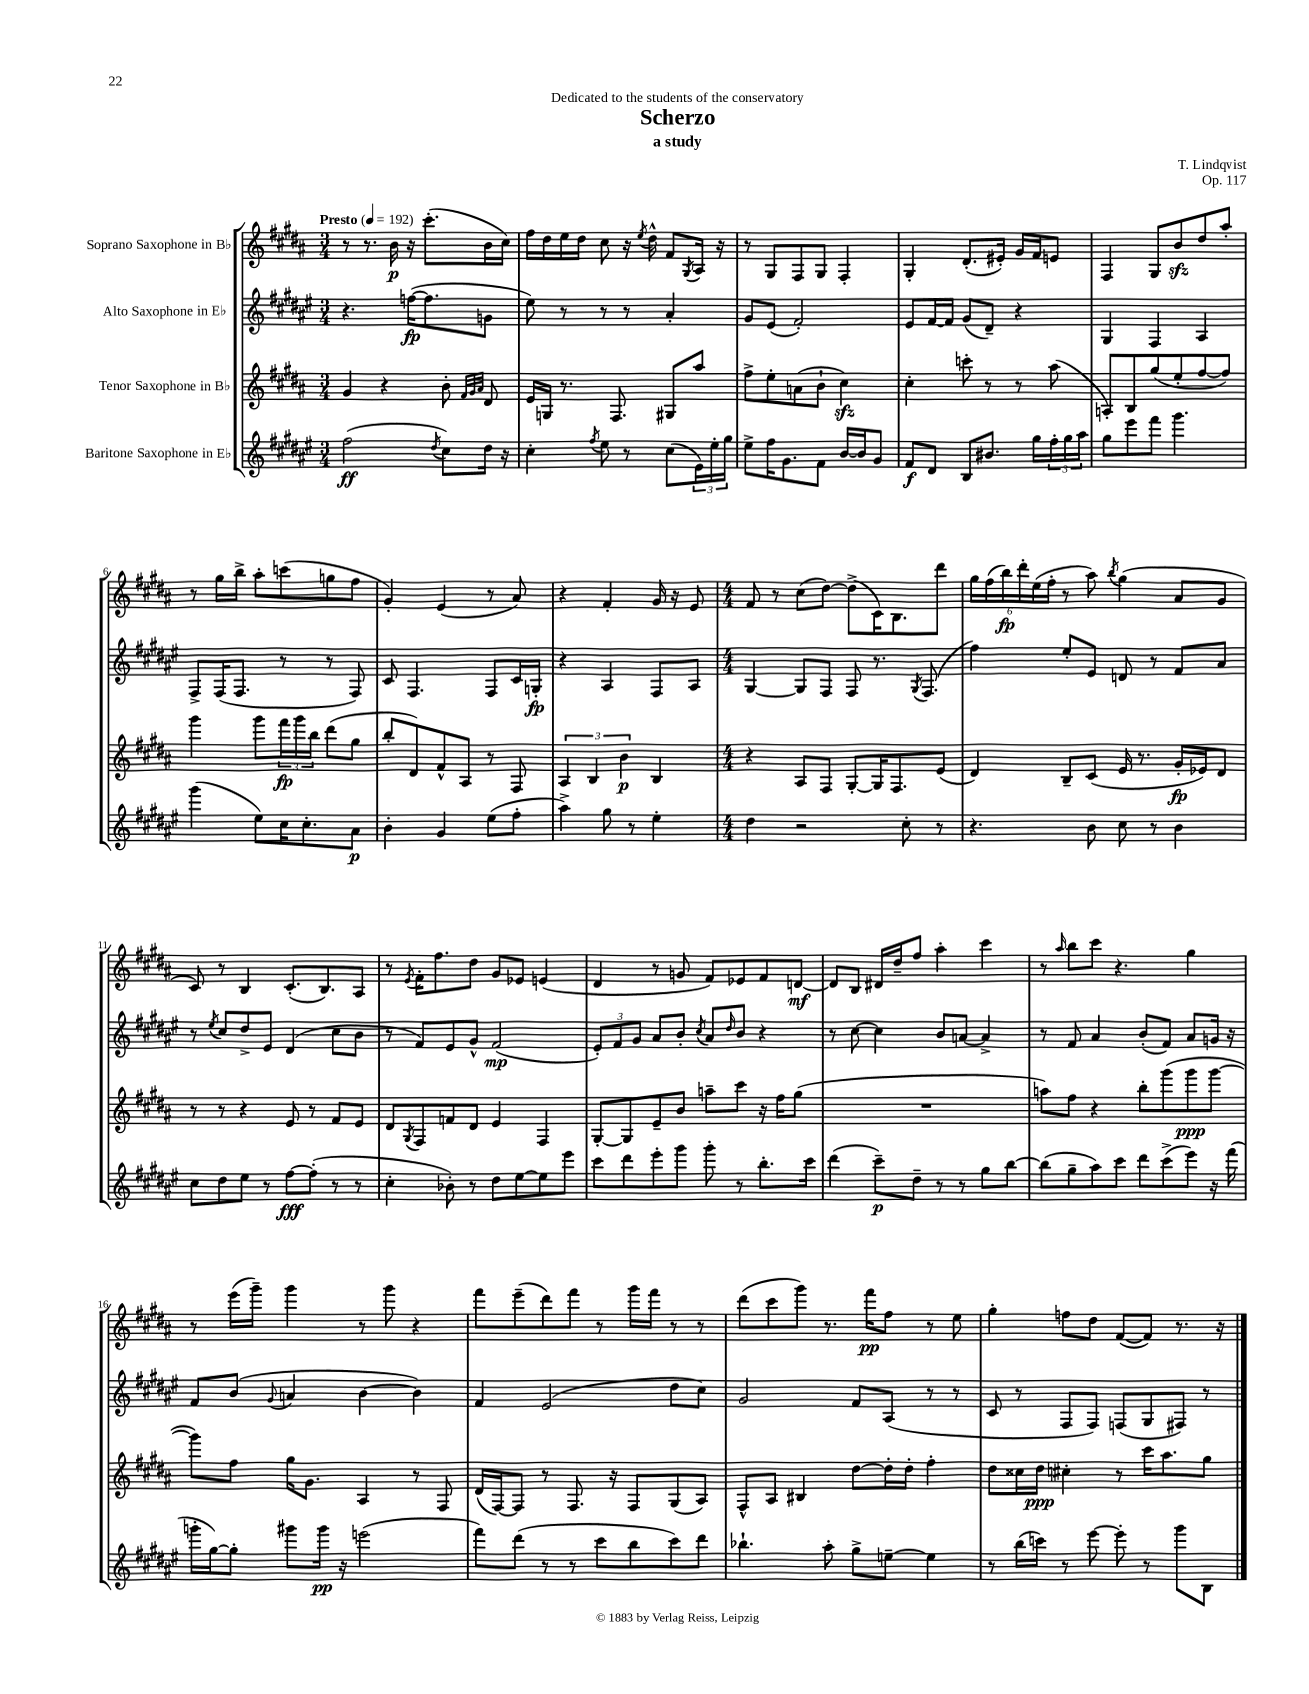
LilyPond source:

\header { title = "Scherzo" composer = "T. Lindqvist" subtitle = "a study" dedication = "Dedicated to the students of the conservatory" opus = "Op. 117" }
<<
\new StaffGroup <<
\new Staff = "s0" \with { instrumentName = "Soprano Saxophone in Bb" } {
    \clef treble \key b \major \numericTimeSignature \time 3/4 \tempo "Presto" 4 = 192
    r8 r8. b'16\p r16 cis'''8.-.( b'16 cis''16) |
    fis''16 dis''16 e''16 dis''16 cis''8 r16 \acciaccatura { e''8 } dis''16-^ fis'8 \acciaccatura { gis8 } ais16 r16 |
    r8 gis8 fis8 gis8 fis4-. |
    gis4-. dis'8.-.( eis'16-.) gis'16 fis'16 e'8 |
    fis4 gis8 b'8\sfz dis''8 ais''8-. |
    r8 gis''16 b''16-> ais''8-. c'''8( g''8 fis''8 |
    gis'4-.) e'4( r8 ais'8) |
    r4 fis'4-. gis'16 r16 e'8 |
    \numericTimeSignature \time 4/4 fis'8 r8 cis''8( dis''8~) dis''8->( cis'16) b8. dis'''8 |
    \tuplet 6/4 { gis''16 fis''16( b''16\fp) dis'''16-. e''16( fis''16-. } r8 ais''8) \acciaccatura { b''8 } gis''4( ais'8 gis'8 |
    cis'8) r8 b4 cis'8.-.( b8.) ais8 |
    r8 \acciaccatura { e'8 } fis'16-. fis''8. dis''8 gis'8 ees'8 e'4( |
    dis'4 r8 g'8 fis'8) ees'8 fis'8 d'8~\mf |
    d'8 b8 dis'16 dis''16-- fis''8 ais''4-. cis'''4 |
    r8 \grace { ais''16 } b''8 cis'''8 r4. gis''4 |
    r8 e'''16( gis'''16--) gis'''4 r8 gis'''8 r4 |
    fis'''8 e'''8--( dis'''8) fis'''8 r8 gis'''16 fis'''16 r8 r8 |
    dis'''8( cis'''8 gis'''8) r8. fis'''16\pp fis''8 r8 e''8 |
    gis''4-. f''8 dis''8 fis'8~( fis'8) r8. r16 \bar "|." |
}
\new Staff = "s1" \with { instrumentName = "Alto Saxophone in Eb" } {
    \clef treble \key fis \major \numericTimeSignature \time 3/4
    r4. f''16~\fp( f''8. g'8 |
    eis''8) r8 r8 r8 ais'4-. |
    gis'8 eis'8( fis'2-.) |
    eis'8 fis'16~ fis'16 gis'8( dis'8--) r4 |
    gis4 fis4 ais4 |
    fis8-> fis16( fis8. r8 r8 fis8) |
    cis'8 fis4. fis8 cis'16 g16-.\fp |
    r4 ais4 fis8 ais8 |
    \numericTimeSignature \time 4/4 gis4~ gis8 fis8 fis8 r8. \acciaccatura { gis8 } fis8.( |
    fis''4) eis''8-. eis'8 d'8 r8 fis'8 ais'8 |
    r8 \acciaccatura { eis''8 } cis''8 dis''8-> eis'8 dis'4( cis''8 b'8 |
    r8 fis'8) eis'8 gis'8-^ fis'2\mp( |
    \tuplet 3/2 { eis'8-.) fis'8 gis'8 } ais'8 b'8-. \acciaccatura { cis''8 } ais'8 \grace { dis''16 } b'8 r4 |
    r8 cis''8~ cis''4 b'8 a'8~ a'4-> |
    r8 fis'8 ais'4 b'8-.( fis'8) ais'8 g'16 r16 |
    fis'8 b'8( \appoggiatura { gis'8 } a'4 b'4~ b'4) |
    fis'4 eis'2( dis''8 cis''8) |
    gis'2 fis'8 ais8( r8 r8 |
    cis'8 r8 fis8 fis8) f8( gis8 fis8) r8 \bar "|." |
}
\new Staff = "s2" \with { instrumentName = "Tenor Saxophone in Bb" } {
    \clef treble \key b \major \numericTimeSignature \time 3/4
    gis'4 r4 b'8-. \grace { fis'32 gis'32 ais'32 } dis'8 |
    e'16 g16 r8. fis8. gis8 ais''8 |
    fis''8-> e''8-. a'8( b'8-! cis''4\sfz) |
    cis''4-. c'''8-. r8 r8 ais''8( |
    a8-.) b8 gis''8( e''8-. fis''8~ fis''8) |
    gis'''4 gis'''8 \tuplet 3/2 { fis'''16\fp gis'''16 b''16 } dis'''8( gis''8 |
    b''8-. dis'8) fis'8-^ ais8 r8 fis8 |
    \tuplet 3/2 { ais4 b4 b'4\p } b4 |
    \numericTimeSignature \time 4/4 r4 ais8 fis8 gis8~-. gis16 fis8. e'8( |
    dis'4) b8-- cis'8( e'16 r8. gis'16-.\fp ees'16) dis'8 |
    r8 r8 r4 e'8 r8 fis'8 e'8 |
    dis'8 \acciaccatura { gis8 } fis8 f'8 dis'8 e'4 fis4 |
    gis8~-. gis8 e'8-- b'8 a''8-- cis'''8 r16 fis''16 gis''8( |
    R1 |
    a''8) fis''8 r4 b''8-. gis'''8( gis'''8\ppp gis'''8~ |
    gis'''8) fis''8 gis''16 gis'8. ais4 r8 fis8 |
    dis'16( fis16~) fis8 r8 fis8. r16 fis8 gis8( ais8) |
    fis8-^ ais8 bis4 dis''8~ dis''16-. dis''16-. fis''4-. |
    dis''8 cisis''16 dis''16\ppp cis''4-. r8 cis'''16 ais''8. gis''8 \bar "|." |
}
\new Staff = "s3" \with { instrumentName = "Baritone Saxophone in Eb" } {
    \clef treble \key fis \major \numericTimeSignature \time 3/4
    fis''2\ff( \acciaccatura { dis''8 } cis''8) dis''16 r16 |
    cis''4-. \acciaccatura { fis''8 } eis''8 r8 cis''8( \tuplet 3/2 { eis'16) eis''16-. gis''16 } |
    eis''8-> fis''16 gis'8. fis'8 b'16~ b'16 gis'8 |
    fis'8\f dis'8 b8 bis'8. gis''16 \tuplet 3/2 { fis''16-. gis''16 ais''16 } |
    gis''8 eis'''8 fis'''8 gis'''4. |
    gis'''4( eis''8) cis''16 cis''8.-. ais'8\p |
    b'4-. gis'4 eis''8( fis''8-. |
    ais''4->) gis''8 r8 eis''4-. |
    \numericTimeSignature \time 4/4 dis''4 r2 cis''8-. r8 |
    r4. b'8 cis''8 r8 b'4 |
    cis''8 dis''8 eis''8 r8 fis''8~\fff fis''8-.( r8 r8 |
    cis''4-. bes'8-.) r8 dis''8 eis''8~ eis''8 eis'''8 |
    cis'''8 dis'''8 eis'''8-. gis'''8 gis'''8-. r8 b''8.-. cis'''16 |
    dis'''4( cis'''8--\p) dis''8-- r8 r8 gis''8 b''8~ |
    b''8( gis''8-- ais''8) cis'''8 dis'''8 cis'''8->( eis'''8) r16 fis'''16( |
    g'''16-. gis''16~) gis''8-. gis'''8 gis'''16\pp r16 e'''2( |
    fis'''8) dis'''8( r8 r8 cis'''8 b''8 cis'''8) dis'''8 |
    bes''4.-! ais''8-. gis''8-> e''8~-- e''4 |
    r8 b''16( c'''16) r8 eis'''8~ eis'''8-. r8 gis'''8 b8 \bar "|." |
}
>>
>>
